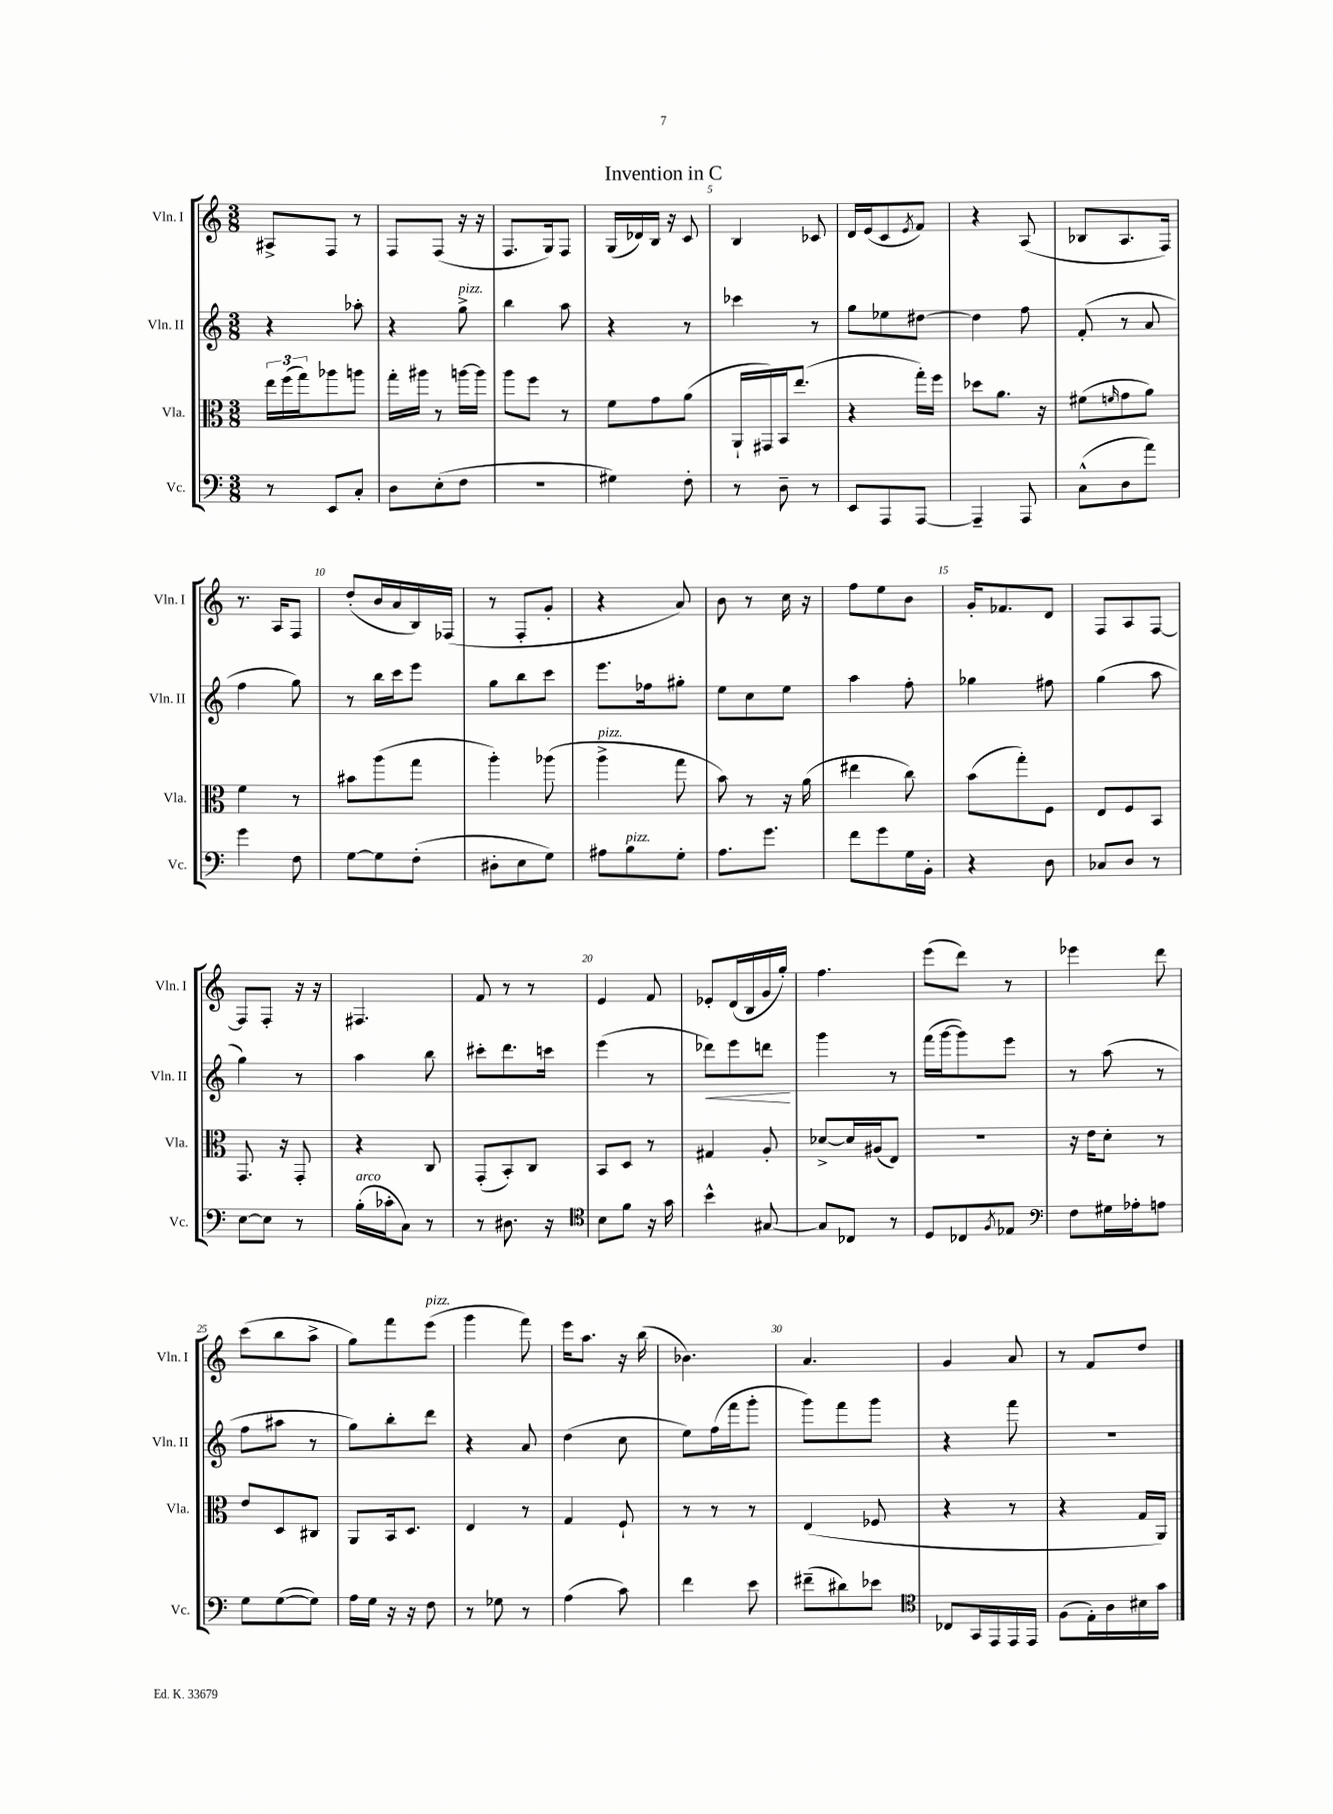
\header { title = "Invention in C" }
<<
\new StaffGroup <<
\new Staff = "s0" \with { instrumentName = "Vln. I" shortInstrumentName = "Vln. I" } {
    \clef treble \key c \major \numericTimeSignature \time 3/8
    ais8-> f8 r8 |
    f8 f8( r16 r16 |
    f8. g16) f8 |
    g16( des'16) b16 r16 c'8 |
    b4 ces'8 |
    d'16 e'16( c'8 \acciaccatura { e'8 } f'8) |
    r4 a8( |
    bes8 a8. f16) |
    r8. a16 f8 |
    d''8-.( b'16 a'16 b16) fes16( |
    r8 f8-. g'8-. |
    r4 a'8) |
    b'8 r8 c''16 r16 |
    f''8 e''8 b'8 |
    g'16-. fes'8. d'8 |
    f8 a8 f8~ |
    f8 f8-. r16 r16 |
    fis4. |
    f'8 r8 r8 |
    e'4 f'8 |
    ees'8-. d'16( b16 g'16 g''16-.) |
    f''4. |
    e'''8( d'''8) r8 |
    ees'''4 d'''8 |
    c'''8( b''8 a''8-> |
    g''8) f'''8 e'''8^\markup { \italic "pizz." }( |
    g'''4 f'''8) |
    e'''16 a''8. r16 b''16( |
    bes'4.) |
    a'4. |
    g'4 a'8 |
    r8 f'8 d''8 \bar "|." |
}
\new Staff = "s1" \with { instrumentName = "Vln. II" shortInstrumentName = "Vln. II" } {
    \clef treble \key c \major \numericTimeSignature \time 3/8
    r4 aes''8-. |
    r4 g''8->^\markup { \italic "pizz." } |
    b''4 a''8 |
    r4 r8 |
    ces'''4 r8 |
    g''8 ees''8 dis''8~ |
    dis''4 f''8 |
    f'8-.( r8 a'8 |
    f''4 g''8) |
    r8 b''16 c'''16 e'''8 |
    g''8 b''8 c'''8 |
    e'''8. fes''16 gis''8-. |
    e''8 c''8 e''8 |
    a''4 f''8-. |
    ges''4 fis''8 |
    g''4( a''8 |
    g''4) r8 |
    a''4 b''8 |
    cis'''8-. d'''8. c'''16 |
    e'''4( r8 |
    des'''8\<) e'''8 d'''8\! |
    g'''4 r8 |
    f'''16( g'''16~ g'''8) e'''8 |
    r8 a''8( r8 |
    f''8 ais''8 r8 |
    g''8) b''8-. d'''8 |
    r4 a'8 |
    d''4( c''8 |
    e''8) f''16( f'''16 g'''8-. |
    g'''8) f'''8 g'''8 |
    r4 f'''8 |
    R4. \bar "|." |
}
\new Staff = "s2" \with { instrumentName = "Vla." shortInstrumentName = "Vla." } {
    \clef alto \key c \major \numericTimeSignature \time 3/8
    \tuplet 3/2 { e''16 f''16( g''16) } aes''8 a''8 |
    g''16-. ais''16 r8 a''16~ a''16 |
    a''8 f''8 r8 |
    f'8 g'8 a'8( |
    a,16-! gis,16) b,16 e''8.( |
    r4 g''16-.) f''16 |
    des''8 a'8. r16 |
    fis'8( \grace { f'16 } g'8 a'8) |
    f'4 r8 |
    bis'8 a''8( g''8 |
    a''4-.) aes''8( |
    a''4->^\markup { \italic "pizz." } g''8 |
    b'8) r8 r16 a'16( |
    eis''4 c''8) |
    b'8( g''8-.) f8 |
    e8 f8 b,8 |
    g,8. r16 g,8-. |
    r4 c8 |
    g,8-.( b,8-.) c8 |
    b,8 d8 r8 |
    gis4 a8-. |
    des'8~-> des'16 ais16( e8) |
    R4. |
    r16 e'16 d'8-. r8 |
    e'8 d8 cis8 |
    a,8 b,16 d8. |
    e4 r8 |
    g4 f8-! |
    r8 r8 r8 |
    e4( fes8 |
    r4 r8 |
    r4 g16 a,16) \bar "|." |
}
\new Staff = "s3" \with { instrumentName = "Vc." shortInstrumentName = "Vc." } {
    \clef bass \key c \major \numericTimeSignature \time 3/8
    r8 e,8 c8-. |
    d8 e8-.( f8 |
    R4. |
    gis4) f8-. |
    r8 d8-- r8 |
    e,8 a,,8 a,,8~ |
    a,,4-- a,,8 |
    c8-^( d8 a'8) |
    g'4 f8 |
    g8~ g8 f8-.( |
    dis8-. e8 g8) |
    ais8 b8^\markup { \italic "pizz." } g8-. |
    a8. g'8. |
    f'8 g'8 g16 b,16-. |
    r4 d8 |
    ces8 d8 r8 |
    e8~ e8 r8 |
    b16-.^\markup { \italic "arco" }( ces'16-. c8) r8 |
    r8 dis8. r16 |
    \clef tenor b8 f'8 r16 g'16 |
    b'4-^ gis8~ |
    gis8 ces8 r8 |
    d8 ces8 \acciaccatura { f8 } ees8 |
    \clef bass f8 gis16 aes16-. a8 |
    g8 g8~( g8) |
    a16 g16 r16 r16 f8 |
    r8 ges8 r8 |
    a4( c'8) |
    f'4 e'8 |
    fis'8--( dis'8) ees'8 |
    \clef tenor ces8 g,16 e,16 e,16 e,16 |
    f8( e16-.) a16 bis16 g'16 \bar "|." |
}
>>
>>
\layout { \context { \Score \override BarNumber.break-visibility = ##(#f #t #t) barNumberVisibility = #(every-nth-bar-number-visible 5) } }
